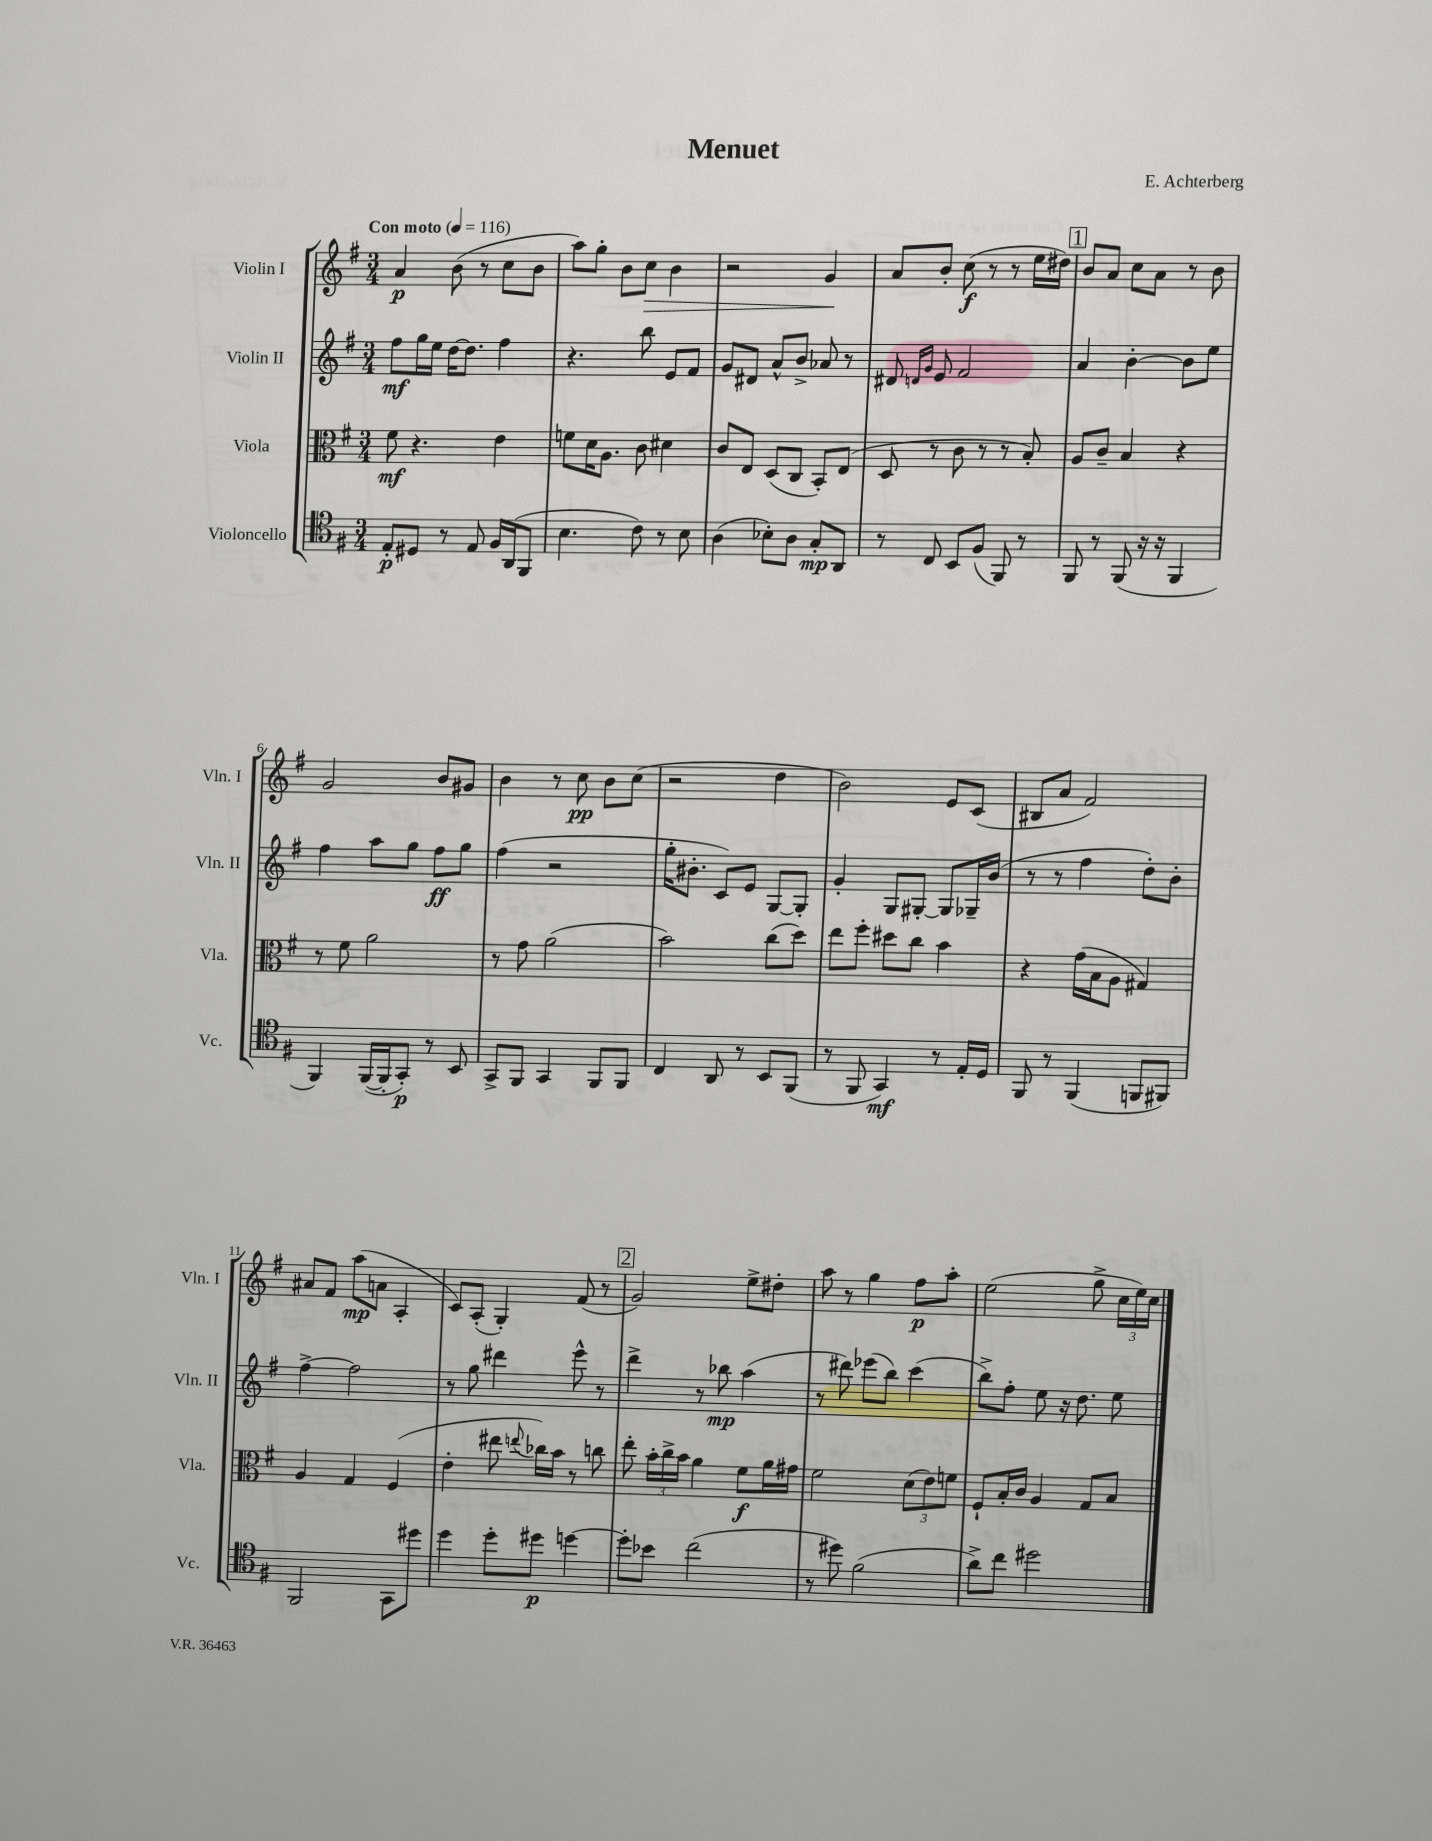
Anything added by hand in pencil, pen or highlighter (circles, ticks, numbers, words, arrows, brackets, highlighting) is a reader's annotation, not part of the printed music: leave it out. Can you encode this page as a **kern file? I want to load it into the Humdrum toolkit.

**kern	**kern	**kern	**kern
*staff4	*staff3	*staff2	*staff1
*clefC4	*clefC3	*clefG2	*clefG2
*k[f#]	*k[f#]	*k[f#]	*k[f#]
*M3/4	*M3/4	*M3/4	*M3/4
*MM116	*MM116	*MM116	*MM116
8E'	8f#	8ff#	4a
8D#	4.r	16gg	.
.	.	16ee	.
8r	.	[16dd	(8b
.	.	8.dd]	.
8E	.	.	8r
16F#	4e	4ff#	8cc
(16AA	.	.	.
8FF#	.	.	8b
=	=	=	=
4.B	8f	4.r	8aa)
.	16d	.	8gg'
.	8.A	.	.
.	.	.	8b
8c)	8c	8bb	8cc
8r	4d#	8e	4b
8B	.	8f#	.
=	=	=	=
(4A	8c	8g	2r
.	8E	8d#	.
8B-')	(8D	8a^^	.
8A	8C	8b^	.
8G'	8BB')	8a-	4g
8AA	(8E	8r	.
=	=	=	=
8r	8D	8d#	8a
.	.	16qqd	.
.	.	16qqg	.
8C	8r	8e	8b'
8BB	8c	2f#	(8cc
(8F#	8r	.	8r
8FF#)	8r	.	8r
8r	8B')	.	16ee
.	.	.	16dd#)
=	=	=	=
8FF#	8A	4a	8b
8r	8c~	.	8a
(8FF#	4B	[4b'	8cc
16r	.	.	8a
16r	.	.	.
4FF#	4r	8b]	8r
.	.	8ee	8b
=	=	=	=
4FF#)	8r	4ff#	2g
.	8f#	.	.
([16FF#	2a	8aa	.
16FF#']	.	.	.
8GG')	.	8gg	.
8r	.	8ff#	8b
8BB	.	8gg	8g#
=	=	=	=
8GG^	8r	(4ff#	4b
8FF#	8g	.	.
4GG	(2a	2r	8r
.	.	.	8cc
8FF#	.	.	8b
8FF#	.	.	(8cc
=	=	=	=
4C	2b)	16gg'	2r
.	.	8.b#'	.
8AA	.	8c)	.
8r	.	8e	.
8BB	(8cc	[8G	4dd
(8FF#	8dd)	8G']	.
=	=	=	=
8r	8ee	4g'	2b)
8FF#	8ff#'	.	.
4GG)	8dd#	8G	.
.	8cc	[8G#'	.
8r	4b	8G#]	8e
16E'	.	16G-~	(8c
16D	.	(16b	.
=	=	=	=
8FF#	4r	8r	8B#
8r	.	8r	8a
(4FF#	(16g	4ff#	2f#)
.	16B	.	.
.	8A	.	.
8FF	4G#)	8dd')	.
8FF#)	.	8b'	.
=	=	=	=
2FF#	4A	[4ff#^	8a#
.	.	.	8f#
.	4G	2ff#]	(8aa
.	.	.	8a
8GG	(4F#	.	4A'
8dd#	.	.	.
=	=	=	=
4dd	4e'	8r	8c)
.	.	8gg	(8A'
8dd'	8ee#	4ddd#	4G')
.	8qqee	.	.
8dd#	16cc-)	.	.
.	16b	.	.
[4dd	8r	8eee^^	(8f#
.	8cc	8r	8r
=	=	=	=
8dd']	8ee'	4ddd^	2g)
8b-	24b'	.	.
.	24cc^	.	.
.	24b	.	.
(2cc	4a	8r	.
.	.	8bb-	.
.	8f#	(4aa	8ee^
.	16a	.	8dd#'
.	16g#	.	.
=	=	=	=
8r	2f#	8r	8aa
8dd#)	.	8ddd#)	8r
(2f#	.	(8eee-	4gg
.	.	8bb)	.
.	(12d	(4ccc	8ff#
.	12e)	.	.
.	.	.	8aa'
.	12f	.	.
=	=	=	=
8a^)	8F#`	8bb^)	(2ee
8cc	16B'	8ff#'	.
.	16c	.	.
2dd#	4A	8ee	.
.	.	16r	.
.	.	8.dd	.
.	8G	.	8gg^
.	8B	8ee	24cc
.	.	.	24ee)
.	.	.	24cc
==	==	==	==
*-	*-	*-	*-
